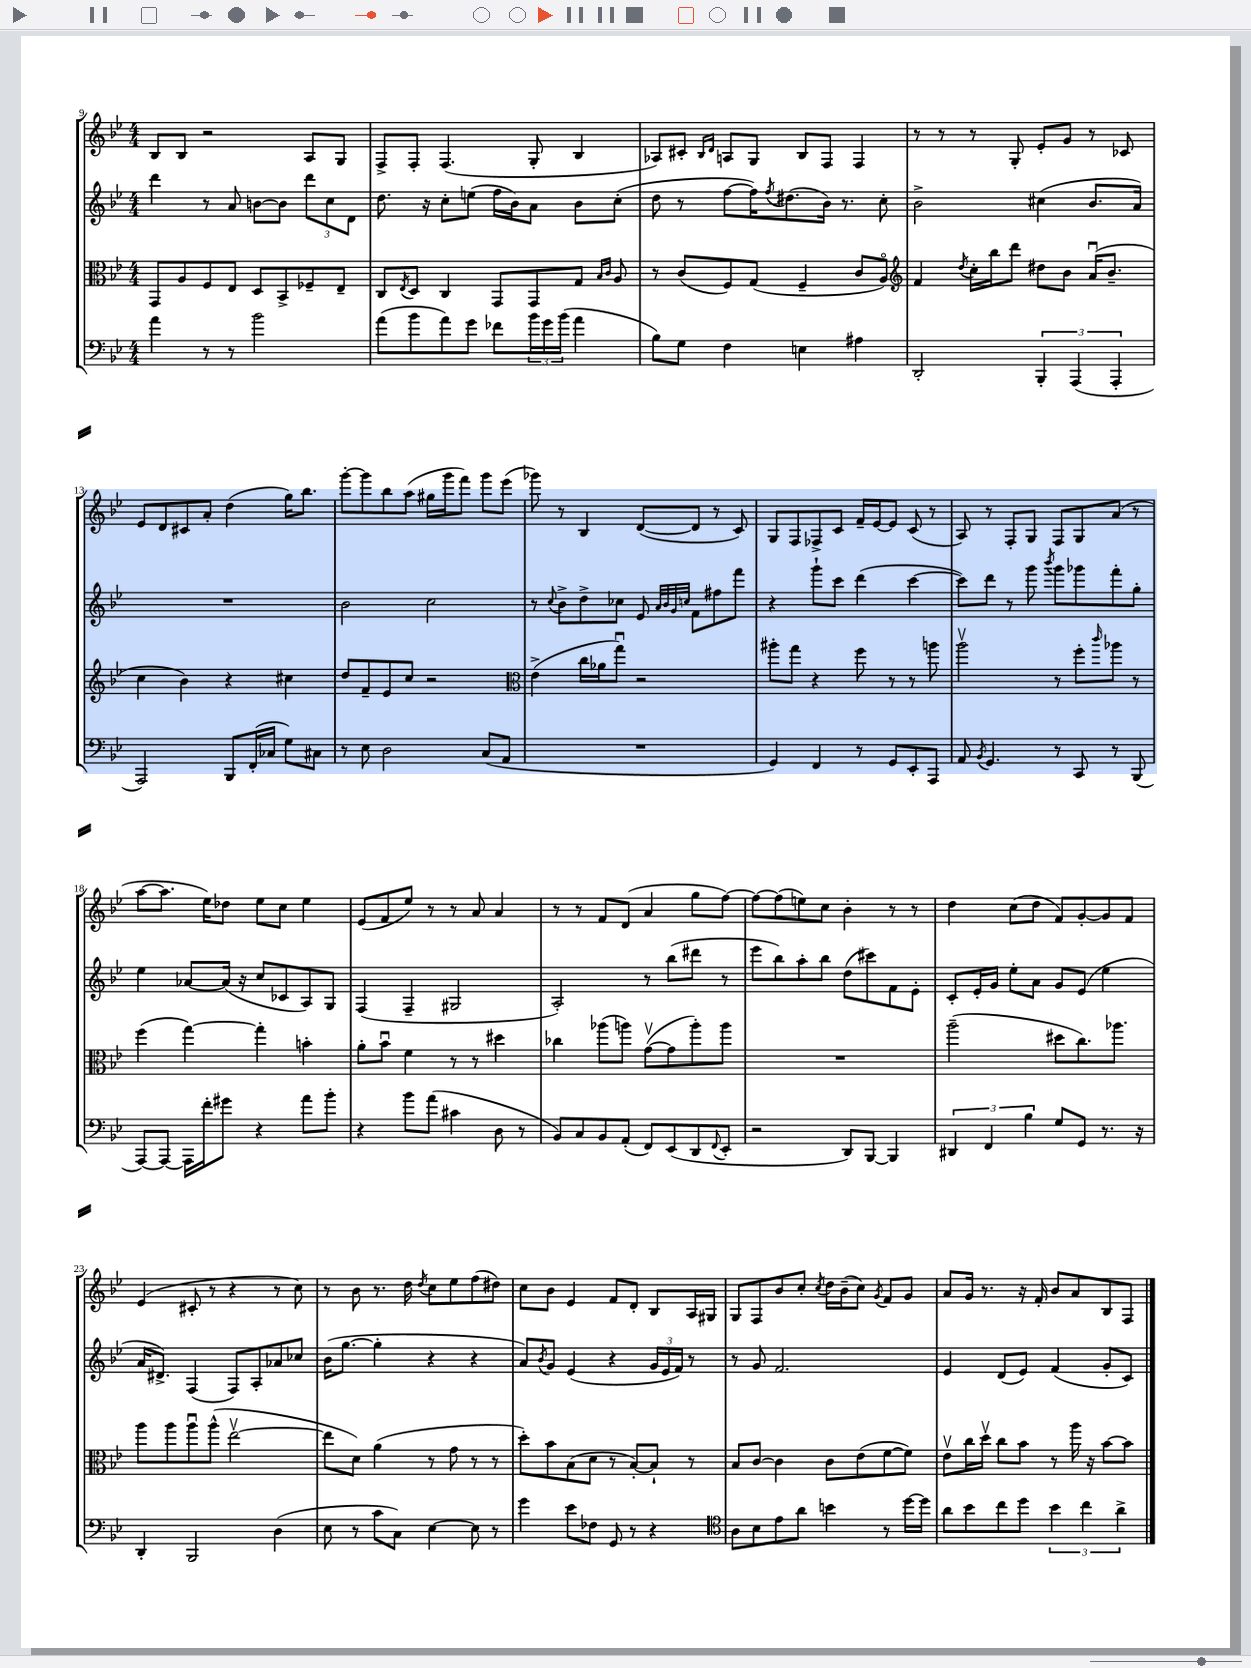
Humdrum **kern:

**kern	**kern	**kern	**kern
*staff4	*staff3	*staff2	*staff1
*clefF4	*clefC3	*clefG2	*clefG2
*k[b-e-]	*k[b-e-]	*k[b-e-]	*k[b-e-]
*M4/4	*M4/4	*M4/4	*M4/4
4a	8GG	4ddd	8B-
.	8A	.	8B-
8r	8F	8r	2r
8r	8E-	8a	.
2b-	8D	[8b	.
.	8BB-^	8b]	.
.	8F-~	12ddd	8A
.	.	12cc	.
.	8E-~	.	8G
.	.	12d	.
=	=	=	=
(8a	8C	8.dd	8F^
.	8qE-	.	.
8b-	8D	.	8F'
.	.	16r	.
8a)	4C	8cc'	(4.F
8g	.	(8ee	.
8f-	8GG	16ff	.
.	.	16b-)	.
24b-	8GG	8a	8G'
24g	.	.	.
(24b-	.	.	.
4a	8G	8b-	4B-
.	16qqB-	.	.
.	16qqc	.	.
.	8A	(8cc'	.
=	=	=	=
8B-)	8r	8dd	8A-)
8G	(8c	8r	8c#'
.	.	.	16qqB-
.	.	.	16qqd
4F	8F)	[8ff	8A
.	(8G	16ff])	8G
.	.	8qff	.
.	.	(8.dd#	.
4E	4F~	.	8B-
.	.	16b-)	8F
.	.	8.r	.
4A#	8c	.	4F
.	8Ao)	8cc'	.
=	=	=	=
*	*clefG2	*	*
2DD'	4f	2b-^	8r
.	.	.	8r
.	8qdd	.	.
.	16cc'	.	8r
.	16bb-	.	.
.	8ddd	.	8G'
6BBB-'	8dd#	(4cc#	8e-'
.	8b-	.	8g
(6AAA	.	.	.
.	(16au	8.b-	8r
.	8.b-~	.	.
6AAA'	.	.	.
.	.	.	8c-
.	.	16a)	.
=	=	=	=
2AAA)	4cc	1r	8e-
.	.	.	8d
.	4b-)	.	8c#
.	.	.	8a'
8BBB-	4r	.	(4dd
(16FF'	.	.	.
16C-	.	.	.
8G)	4cc#	.	16gg)
.	.	.	8.bb-
8C#	.	.	.
=	=	=	=
8r	8dd	2b-	[8ggg'
8E-	8f~	.	8ggg]
2D	8e-	.	8bb-
.	8cc	.	(8aa
.	2r	2cc	16gg#
.	.	.	16ggg
.	.	.	8fff)
(8C	.	.	8ggg
8AA	.	.	(8eee-
=	=	=	=
*	*clefC3	*	*
1r	(4e-^	8r	8ggg-)
.	.	8qqcc	.
.	.	8b-^	8r
.	16cc	8dd^	4B-
.	16a-	.	.
.	8ggu)	8cc-	.
.	2r	8e-	([8d
.	.	32qqa	.
.	.	32qqb-	.
.	.	32qqg	.
.	.	32qqcc	.
.	.	8f	8d]
.	.	8ff#	8r
.	.	8fff	8c)
=	=	=	=
4GG)	8aa#'	4r	8G
.	8gg	.	8F
4FF	4r	8ggg`	8F-^
.	.	8ccc	8c
8r	8ff	(4ddd	16f~
.	.	.	[16e-
8GG	8r	.	8e-]
8EE-'	8r	[4ccc	(8c
8AAA	8aa	.	8r
=	=	=	=
8AA	2aav	8ccc])	8A)
8qBB-	.	.	.
4.GG	.	8ddd	8r
.	.	8r	8F'
.	.	8ggg	8G
.	.	8qbbb-	.
8r	8r	8ggg	8F
8CC	8ff'	8ggg-	8G
.	16qqccc	.	.
8r	8aa-	8fff'	(8a
(8BBB-	8r	8gg'	8r
=	=	=	=
[8AAA)	(4ff	4ee-	[8aa
8AAA_	.	.	8.aa]
16AAA]	[4gg)	[8a-	.
16f'	.	.	16ee-)
8g#	.	(16a-]	8dd-
.	.	16r	.
4r	4gg']	8cc	8ee-
.	.	8c-	8cc
8a	4b'	8A)	4ee-
8b-'	.	8G	.
=	=	=	=
4r	8a'	(4F	(8e-
.	8b-u	.	8f
8b-	4f	4F~	8ee-)
(8a	.	.	8r
4c#	8r	2G#	8r
.	8r	.	8a
8D	4dd#	.	4a
8r	.	.	.
=	=	=	=
8BB-)	4cc-	2A')	8r
8C	.	.	8r
8BB-	(8aa-	.	8f
(8AA'	8aa)	.	(8d
8FF)	([8gv	8r	4a
(8EE-	8g]	(8bb-	.
8DD	8aa')	8ddd#	8gg
8qqFF	.	.	.
8EE-'	8aa	8r	[8ff)
=	=	=	=
2r	1r	8eee-	8ff_
.	.	8bb-)	(8ff]
.	.	8aa'	8ee)
.	.	8bb-	8cc
8DD)	.	(8dd	4b-'
[8BBB-	.	8ccc#)	.
4BBB-]	.	8f	8r
.	.	8e-'	8r
=	=	=	=
6DD#	(2aa~	8c'	4dd
.	.	16e-'	.
6FF	.	.	.
.	.	16g	.
.	.	8ee-'	(8cc
6B-	.	.	.
.	.	8a	8dd
8G	8dd#	8g	8f)
8GG	8.cc)	(8e-	[8g'
8.r	.	4ee-	8g]
.	8.aa-	.	.
.	.	.	8f
16r	.	.	.
=	=	=	=
4DD'	8aa	16a	(4e-
.	.	8.d#^)	.
.	8aa	.	.
2BBB-	8aau	(4F	8c#'
.	(8aa^^	.	8r
.	[2ee-v	8F)	4r
.	.	8A'	.
(4D	.	8a-	8r
.	.	8cc-	8cc)
=	=	=	=
8E-	8ee-]	(16b-	8r
.	.	[8.gg	.
8r	8d)	.	8b-
8c	(4a	4gg']	8.r
8C)	.	.	.
.	.	.	16dd
.	.	.	8qdd
[4E-	8r	4r	8cc
.	8g	.	8ee-
8E-]	8r	4r	(8ff
8r	8r	.	8dd#)
=	=	=	=
4g	8dd')	8a)	8cc
.	.	8qb-	.
.	8b-	8g	8b-
8e-	(8B-	(4e-	4e-
8F-	8d	.	.
8GG	8r	4r	8f
8r	[8B-')	.	8d'
4r	8B-`]	24g	8B-
.	.	24e-	.
.	.	24f)	.
.	8r	8r	16A
.	.	.	16G#
=	=	=	=
*clefC4	*	*	*
8A	8B-	8r	8G
8B-	[8c	8g	8F
8e-	4c]	2.f	8b-
8a	.	.	8cc'
.	.	.	8qcc
4b	8c	.	16dd
.	.	.	(16b-~
.	(8e-	.	8cc)
.	.	.	8qg
8r	[8f	.	8f
[16dd	8f])	.	8g
16dd]	.	.	.
=	=	=	=
8a	8e-v	4e-	8a
8b-	16cc	.	16g
.	16ddv	.	8.r
8cc	8cc	(8d	.
8dd	8b-	8e-)	16r
.	.	.	16f'
6b-	8r	(4f	8b-
.	16aa	.	8a
6cc	.	.	.
.	16r	.	.
.	[8b-	8g'	8B-
6a^	.	.	.
.	8b-]	8c)	8F
==	==	==	==
*-	*-	*-	*-
